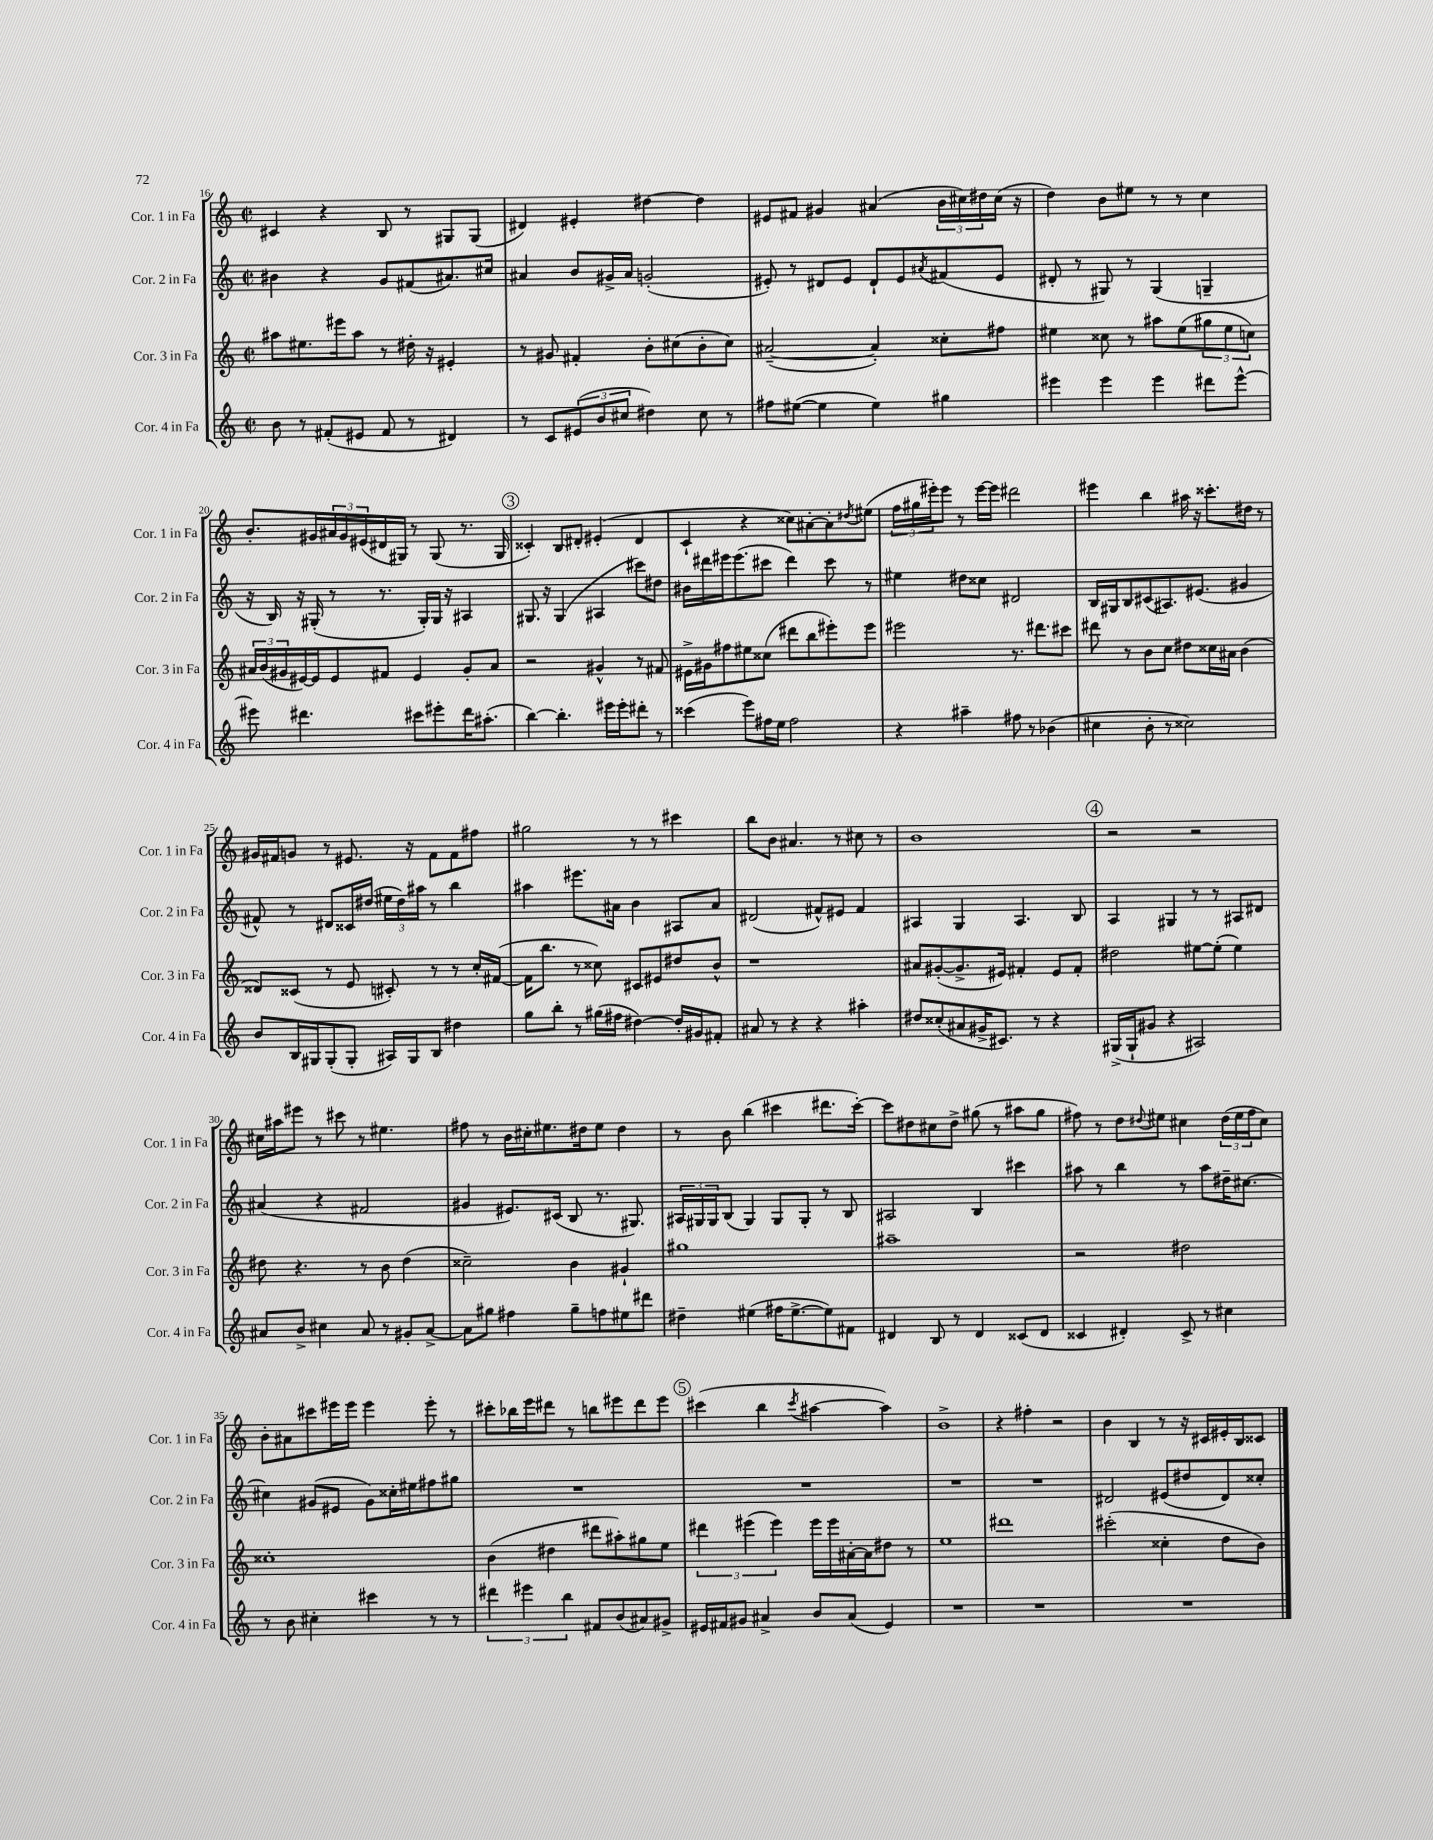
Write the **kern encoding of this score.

**kern	**kern	**kern	**kern
*part4	*part3	*part2	*part1
*staff4	*staff3	*staff2	*staff1
*I"Cor. 4 in Fa	*I"Cor. 3 in Fa	*I"Cor. 2 in Fa	*I"Cor. 1 in Fa
*I'Cor. 4 in Fa	*I'Cor. 3 in Fa	*I'Cor. 2 in Fa	*I'Cor. 1 in Fa
*clefG2	*clefG2	*clefG2	*clefG2
*k[]	*k[]	*k[]	*k[]
*M2/2	*M2/2	*M2/2	*M2/2
*met(c|)	*met(c|)	*met(c|)	*met(c|)
=16	=16	=16	=16
8b\	8aa#X\L	4b#X\	4c#X/
8r	8.ee#X\	.	.
(8f#X'/L	.	4r	4r
.	16eee#X\k	.	.
8e#X/J	8aa#\J	.	.
8f#/	8r	8g/L	8B/
8r	16dd#X'\	(8f#X/	8r
.	16r	.	.
4d#X/)	4e#X'/	8.a#X/)	8G#X/L
.	.	.	(8G#/J
.	.	16cc#X/Jk	.
=17	=17	=17	=17
8r	8r	4a#X/	4d#X/)
8c/L	8g#X/	.	.
(12e#X/	4f#X'/	8b/L	4e#X'/
12b/	.	.	.
.	.	16g#X^/L	.
12cc#X/J	.	.	.
.	.	16a#/JJ	.
4dd#X\)	8b'\L	(2gn'/	[4dd#X\
.	(8cc#X\	.	.
8cc#\	8b'\	.	4dd#\]
8r	8cc#\J)	.	.
=18	=18	=18	=18
8ff#X\L	([2a#X~/	8e#X'/)	8e#X/L
([8ee#X\J	.	8r	8f#X/J
4ee#\]	.	8d#X/L	4g#X/
.	.	8e#/J	.
4ee#\)	4a#'/])	8d#`/L	(4a#X/
.	.	8e#/	.
.	.	8qa#X/	.
4gg#X\	8cc##X'\L	(8f#X/	24b\LL
.	.	.	24cc#X\)
.	.	.	24dd#X\
.	8ff#X\J	8e#/J	(16cc#\JJ
.	.	.	16r
=19	=19	=19	=19
4eee#X\	4ee#X\	8d#X'/	4dd\)
.	.	8r	.
4eee#\	8cc##X\	8G#X/)	8b\L
.	8r	8r	8ee#X\J
4eee#\	8aa#X\L	(4G#/	8r
.	(8ee#\	.	8r
8ddd#X\L	12gg#X\	4Gn~/	4cc\
.	12ee#\	.	.
[8eee#^^\J	.	.	.
.	12ccn\J)	.	.
!!LO:LB:g=z
=20	=20	=20	=20
8eee#X\]	24a#X/LL	16r	8.b'/L
.	(24b/	.	.
.	.	16B/)	.
.	24g#X/	.	.
4.ddd#X\	[16e#X/)	16r	.
.	16e#/J]	(16G#X'/	16g#X/L
.	8e#/	8r	24a#X/
.	.	.	24g#/
.	.	.	(24e#X/
.	8f#X/J	8.r	16d#X/
.	.	.	16G#X/JJ)
8ccc#X\L	4e#/	.	8r
.	.	16G#'/LL)	.
8eee#X'\	.	16G#/JJ	(8G#/
.	.	16r	.
16ddd#\K	8g#'/L	4A#X/	8.r
(8.aa#X'\J	.	.	.
.	8a#/J	.	.
.	.	.	16G#/
!!LO:REH:place=s1:t=3
=21	=21	=21	=21
[4bb\)	2r	8.G#X/	4c##X'/)
.	.	16r	.
4.bb'\]	.	(4G#/	8B/L
.	.	.	8d#X'/J
.	4g#X^^/	4A#X/	(4e#X'/
16eee#X\LL	.	.	.
16eee#'\J	.	.	.
8ddd#X'\J	8r	8ccc#X\L)	4d#/
8r	8f#X/	8dd#X\J	.
=22	=22	=22	=22
(4ccc##X\	16e#X^\LL	16b#X\LL	4c`/
.	16g#X\J	16ddd#X\	.
.	8ff#X\	16eee#X\J	.
.	.	(8.eee#\	.
8eee\L)	8ee#X\	.	4r
16ff#X\L	(8cc##X\J	8ccc#X\J	.
16ee\JJ	.	.	.
2ff#\	8ddd#X\L	4ddd#\)	8cc##X\L)
.	8bb\	.	[8a#X'\
.	8eee#X'\)	8ccc#\	8a#'\]
.	.	.	8qdd#X/
.	8eee#\J	8r	(8ee#X\J
=23	=23	=23	=23
4r	2eee#X\	4ee#X\	24ff\LL
.	.	.	24gg#X\
.	.	.	24eee#X'\J)
.	.	.	8eee#\J
4aa#X~\	.	8dd#X\L	8r
.	.	8cc##X\J	[16eee#\LL
.	.	.	16eee#\JJ]
8ff#X\	8.r	2d#X/	2ddd#X\
8r	.	.	.
.	8.ddd#X\L	.	.
(4b-X\	.	.	.
.	8ccc#X\J	.	.
=24	=24	=24	=24
4cc#X\	8ddd#X\	16B/LL	4eee#X\
.	.	16G#X/J	.
.	8r	8B/	.
8b'\	8b\L	(8c#X/	4bb\
8r	8cc\J	8.A#X/)	.
2cc##X\)	8dd#X\L	.	16aa#X\
.	.	(8.e#X/J	16r
.	16cc##X\L	.	8.ccc##X'\L
.	16a#X\JJ	.	.
.	(4b\	4g#X/	.
.	.	.	16dd#X\Jk
.	.	.	8r
!!LO:LB:g=z
=25	=25	=25	=25
8b/L	8d##X/L)	8f#X^^/)	16g#X/LL
.	.	.	16f#X/J
16B/L	(8c##X/J	8r	8gn/J
16G#X/J	.	.	.
(8G#'/	8r	8d#X/L	8r
8G#'/J	8e/	16c##X/L	8.e#X/
.	.	(16dd#X/JJ	.
16A#X/LL)	8c#X'/)	24ee#X\LL	.
.	.	24dd#\)	.
16G#/J	.	.	16r
.	.	24aa#X\JJ	.
8B/J	8r	8r	8f#\L
4dd#X\	8r	4bb\	8f#\
.	16cc'/LL	.	8ff#X\J
.	([16f#X/JJ	.	.
=26	=26	=26	=26
8gg\L	16f#\KL]	4aa#X\	2gg#X\
.	8.bb\J	.	.
8bb'\J	.	.	.
8r	8r	8.eee#X\L	.
(16gg#X\LL	8cc##X\)	.	.
16ff#X\JJ	.	16a#X\Jk	.
[4dd#X\)	8c#X/L	4b\	8r
.	8e#X/	.	8r
16dd#'/LL]	8dd#X/	8A#X/L	4ccc#X\
16g#X/J	.	.	.
8f#X'/J	8b^^/J	8a#/J	.
=27	=27	=27	=27
8a#X/	1r	(2d#X/	8bb\L
8r	.	.	8b\J
4r	.	.	4.a#X/
4r	.	8f#X^^/L)	.
.	.	8e#X/J	8r
4aa#X'\	.	4f#/	8cc#X\
.	.	.	8r
=28	=28	=28	=28
8dd#X/L	8a#X/L	4A#X/	1b
(8cc##X'/	([8g#X'/	.	.
8a#X/	8.g#^/]	4G/	.
16g#X^/K	.	.	.
8.c#X/J)	16e#X/Jk)	.	.
.	4f#X'/	4.A#/	.
8r	.	.	.
4r	8e#/L	.	.
.	8f#'/J	8B/	.
!!LO:REH:place=s1:t=4
=29	=29	=29	=29
(16G#X^/LL	2dd#X\	4A/	2r
16G#`/J	.	.	.
8g#X/J	.	.	.
4r	.	4G#X/	.
2A#X/)	[8ee#X\L	8r	2r
.	(8ee#'\J]	8r	.
.	4ee#\)	8A#X/L	.
.	.	8d#X/J	.
!!LO:LB:g=z
=30	=30	=30	=30
8a#X/L	8dd#X\	(4a#X/	16cc#X\LL
.	.	.	16aa#X\J
8b^/J	4.r	.	8eee#X\J
4cc#X\	.	4r	8r
.	.	.	8ccc#X\
8a#/	8r	2f#X/	8r
8r	8b\	.	4.ee#X\
8g#X'/L	(4dd#\	.	.
[8a#^/J	.	.	.
=31	=31	=31	=31
8a#\L]	2cc##X~\)	4g#X/	8ff#X\
8gg#X\J	.	.	8r
4ff#X\	.	8.e#X/L)	16b\LL
.	.	.	16cc#X'\J
.	.	.	8.ee#X\
.	.	(16c#X/Jk	.
8gg#~\L	4b\	8B/	.
.	.	.	16dd#X\k
8ffn\	.	8.r	8ee#\J
8ee#X\	4g#X`/	.	4dd#\
.	.	8.G#X/)	.
8ddd#X\J	.	.	.
=32	=32	=32	=32
4dd#X~\	1gg#X	24A#X/LL	8r
.	.	24G#X/	.
.	.	24G#/J	.
.	.	(8B/J	8b\
(4ee#X\	.	4G#/)	(4bb\
16ff#X\KL	.	8G#/L	4ccc#X\
[8.ee#^\	.	.	.
.	.	8G#'/J	.
8ee#\])	.	8r	8.ddd#X\L
8f#X\J	.	8B/	.
.	.	.	[16ccc#'\Jk)
=33	=33	=33	=33
4d#X/	1aa#X~	2A#X/	8ccc#\L]
.	.	.	8dd#X\
8B/	.	.	8cc#X\
8r	.	.	8dd#^\J
4d#/	.	4B/	(8gg#X\
.	.	.	8r
(8c##X/L	.	4ccc#X\	8aa#X\L
8d#/J	.	.	8gg#\J
=34	=34	=34	=34
4c##X/	2r	8aa#X\	8ff#X\)
.	.	8r	8r
4d#X'/)	.	4bb\	8dd\L
.	.	.	8qqdd#X/
.	.	.	8ee#X\J
8c##^/	2dd#X\	8r	4cc#X\
8r	.	8aa#\L	.
4cc#X\	.	16dd#X~\K	(24dd#\LL
.	.	.	24ee#\
.	.	[8.cc#X\J	.
.	.	.	24ff#\J
.	.	.	8cc#\J)
!!LO:LB:g=z
=35	=35	=35	=35
8r	1cc##X'	4cc#X\]	8b'\L
8b\	.	.	8a#X\
4cc#X'\	.	(8g#X/L	8ccc#X\
.	.	8e#X/J	16eee#X\L
.	.	.	16eee#\JJ
4ccc#X\	.	8g#\L)	4eee#\
.	.	16cc##X'\L	.
.	.	16ee#X\J	.
8r	.	8ff#X\	8eee#'\
8r	.	8gg#X\J	8r
=36	=36	=36	=36
6ddd#X\	(4b\	1r	8ccc#X'\L
.	.	.	16bb-X\L
6eee#X\	.	.	.
.	.	.	16eee\J
.	4dd#X\	.	8ddd#X\J
6bb\	.	.	.
.	.	.	8r
8f#X/L	8ddd#X\L	.	8bbn\L
(8b/	8aa#X'\)	.	8eee#X\
8a#X/)	8gg#X\	.	8ddd#\
8g#X^/J	8ee\J	.	8eee#\J
!!LO:REH:place=s1:t=5
=37	=37	=37	=37
16e#X/LL	6ddd#X\	1r	(4ccc#X\
16f#X/J	.	.	.
8g#X/J	.	.	.
.	(6eee#X\	.	.
4a#X^/	.	.	4bb\
.	6eee#\)	.	.
.	.	.	8qccc#/
8b/L	16eee#\LL	.	[4aa#X\
.	16eee#\	.	.
(8a#/J	[16a#X'\	.	.
.	16a#\J]	.	.
4e#/)	8dd#X\J	.	4aa#\])
.	8r	.	.
=38	=38	=38	=38
1r	1ee	1r	1b^
=39	=39	=39	=39
1r	1ddd#X	1r	4r
.	.	.	4ff#X'\
.	.	.	2r
=40	=40	=40	=40
1r	(2ccc#X'\	2d#X/	4b\
.	.	.	4B/
.	4cc##X'\	(8e#X/L	8r
.	.	8dd#X/	16r
.	.	.	16c#X/LL
.	8dd\L	8d#/)	16e#X'/
.	.	.	16B/J
.	8b\J)	8cc##X'/J	8c##X/J
==	==	==	==
*-	*-	*-	*-
